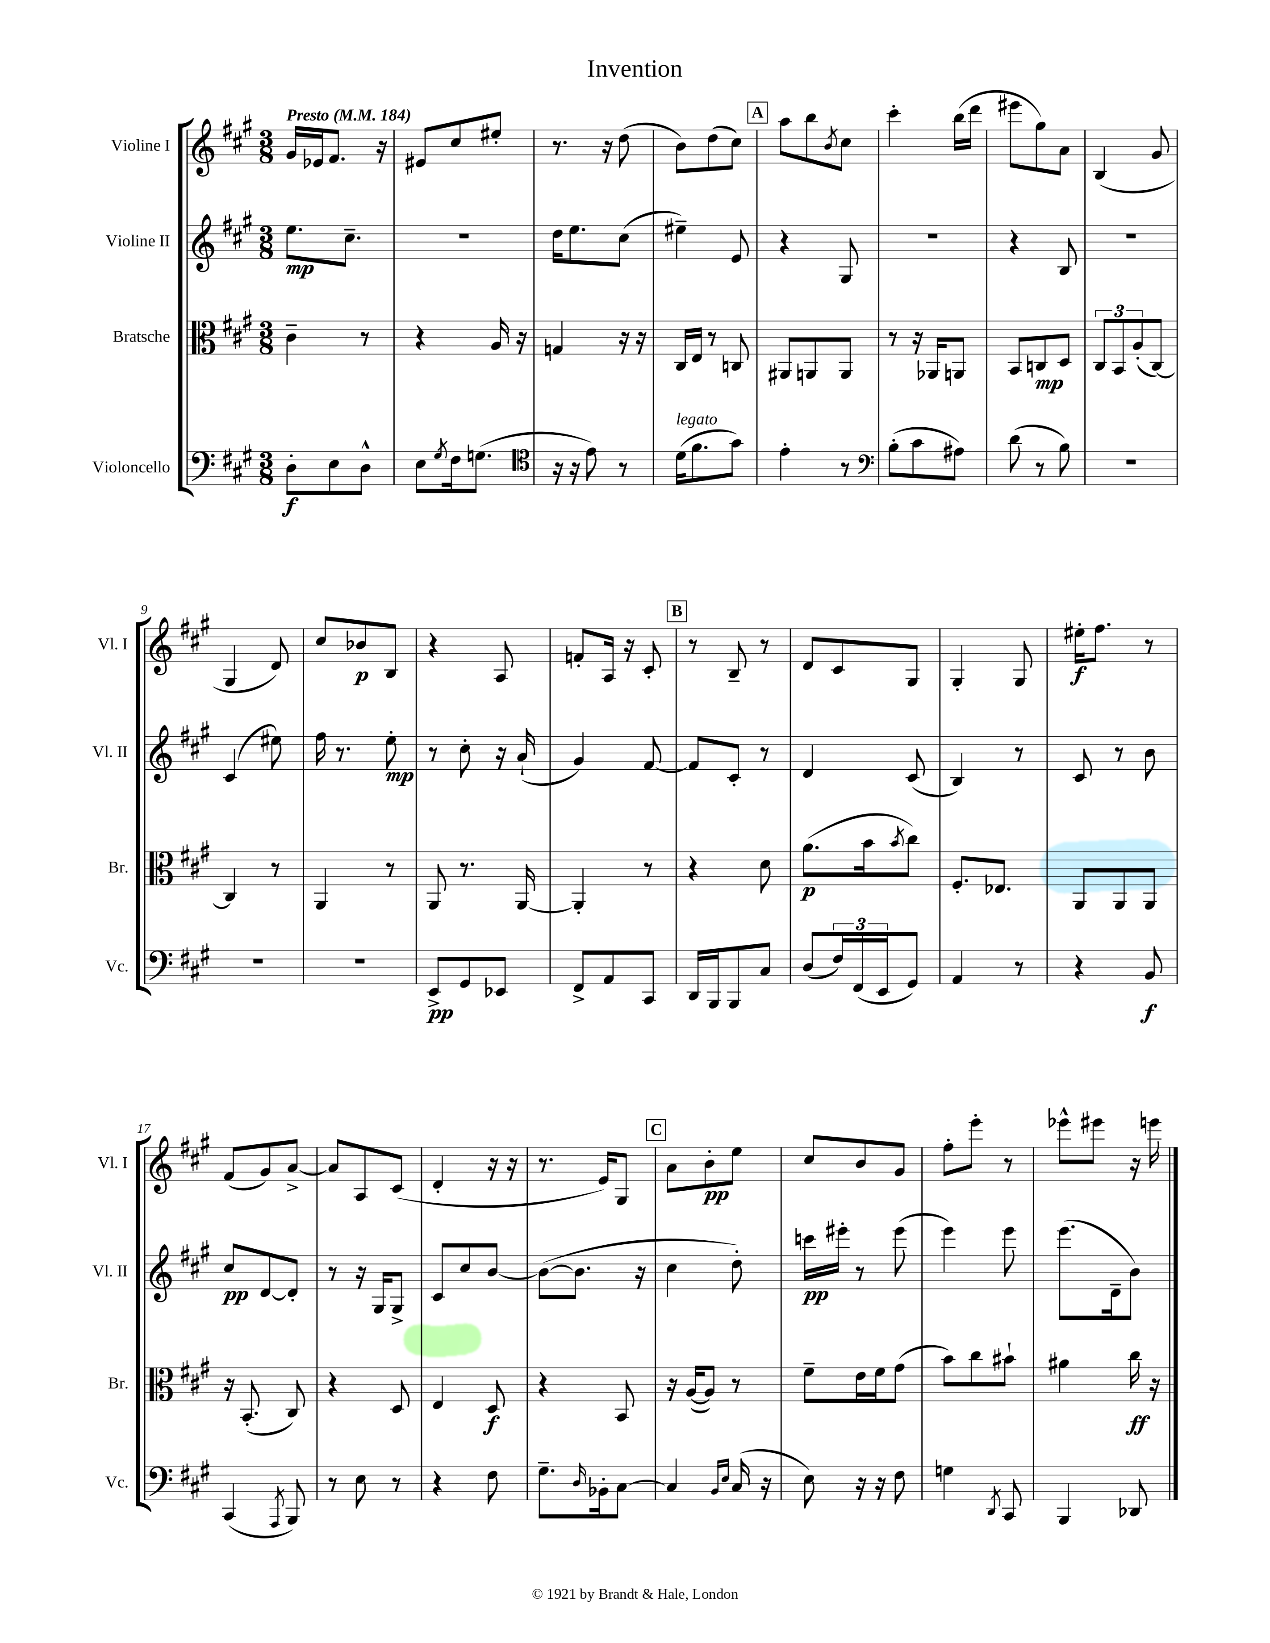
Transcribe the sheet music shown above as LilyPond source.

\header { title = "Invention" }
<<
\new StaffGroup <<
\new Staff = "s0" \with { instrumentName = "Violine I" shortInstrumentName = "Vl. I" } {
    \clef treble \key a \major \numericTimeSignature \time 3/8 \tempo "Presto" 4 = 184
    gis'16 ees'16 fis'8. r16 |
    eis'8 cis''8 eis''8-. |
    r8. r16 d''8( |
    b'8) d''8( cis''8) |
    \mark \markup { \box "A" } a''8 b''8 \acciaccatura { b'8 } cis''8 |
    cis'''4-. b''16( d'''16 |
    eis'''8 gis''8) a'8 |
    b4( gis'8 |
    gis4 d'8) |
    cis''8 bes'8\p b8 |
    r4 a8 |
    f'8-. a16 r16 cis'8-. |
    \mark \markup { \box "B" } r8 b8-- r8 |
    d'8 cis'8 gis8 |
    gis4-. gis8 |
    eis''16-.\f fis''8. r8 |
    fis'8( gis'8) a'8~-> |
    a'8 a8 cis'8( |
    d'4-. r16 r16 |
    r8. e'16) gis8 |
    \mark \markup { \box "C" } a'8 b'8-.\pp e''8 |
    cis''8 b'8 gis'8 |
    fis''8-. e'''8-. r8 |
    ees'''8-^ eis'''8 r16 e'''16 \bar "|." |
}
\new Staff = "s1" \with { instrumentName = "Violine II" shortInstrumentName = "Vl. II" } {
    \clef treble \key a \major \numericTimeSignature \time 3/8
    e''8.\mp cis''8.-- |
    R4. |
    d''16 e''8. cis''8( |
    eis''4--) e'8 |
    \mark \markup { \box "A" } r4 gis8 |
    r4. |
    r4 b8 |
    R4. |
    cis'4( eis''8) |
    fis''16 r8. e''8-.\mp |
    r8 cis''8-. r16 a'16-!( |
    gis'4) fis'8~ |
    \mark \markup { \box "B" } fis'8 cis'8-. r8 |
    d'4 cis'8( |
    b4) r8 |
    cis'8 r8 b'8 |
    cis''8\pp d'8~ d'8-. |
    r8 r16 gis16 gis8-> |
    cis'8 cis''8 b'8~ |
    b'8~( b'8. r16 |
    \mark \markup { \box "C" } cis''4 d''8-.) |
    c'''16\pp eis'''16-. r8 eis'''8( |
    e'''4) e'''8 |
    e'''8.( d'16-- b'8) \bar "|." |
}
\new Staff = "s2" \with { instrumentName = "Bratsche" shortInstrumentName = "Br." } {
    \clef alto \key a \major \numericTimeSignature \time 3/8
    cis'4-- r8 |
    r4 a16 r16 |
    g4 r16 r16 |
    cis16 e16 r8 c8 |
    \mark \markup { \box "A" } ais,8 a,8 a,8 |
    r8 r16 aes,16 a,8 |
    b,8 c8\mp d8 |
    \tuplet 3/2 { cis8 b,8 a8-.( } cis8~) |
    cis4 r8 |
    a,4 r8 |
    a,8 r8. a,16~ |
    a,4-. r8 |
    \mark \markup { \box "B" } r4 d'8 |
    a'8.\p( b'16 \acciaccatura { b'8 } cis''8) |
    fis8.-. ees8. |
    a,8 a,8 a,8 |
    r16 b,8.-.( cis8) |
    r4 d8 |
    e4 d8\f |
    r4 b,8 |
    \mark \markup { \box "C" } r16 a16~( a8) r8 |
    fis'8-- e'16 fis'16 gis'8( |
    b'8) cis''8 bis'8-! |
    ais'4 cis''16\ff r16 \bar "|." |
}
\new Staff = "s3" \with { instrumentName = "Violoncello" shortInstrumentName = "Vc." } {
    \clef bass \key a \major \numericTimeSignature \time 3/8
    d8-.\f e8 d8-^ |
    e8 \acciaccatura { gis8 } fis16 g8.( |
    \clef tenor r16 r16 e'8) r8 |
    d'16^\markup { \italic "legato" }( fis'8. gis'8) |
    \mark \markup { \box "A" } e'4-. r8 |
    \clef bass b8-.( cis'8 ais8) |
    d'8( r8 b8) |
    R4. |
    R4. |
    R4. |
    e,8->\pp gis,8 ees,8 |
    fis,8-> a,8 cis,8 |
    \mark \markup { \box "B" } d,16 b,,16 b,,8 cis8 |
    d8( \tuplet 3/2 { fis16) fis,16( e,16 } gis,8) |
    a,4 r8 |
    r4 b,8\f |
    cis,4( \acciaccatura { a,,8 } b,,8) |
    r8 e8 r8 |
    r4 fis8 |
    gis8.-- \grace { d16 } bes,16-. cis8~ |
    \mark \markup { \box "C" } cis4 \grace { b,16 e16 } cis16( r16 |
    e8) r16 r16 fis8 |
    g4 \acciaccatura { d,8 } cis,8 |
    b,,4 des,8 \bar "|." |
}
>>
>>
